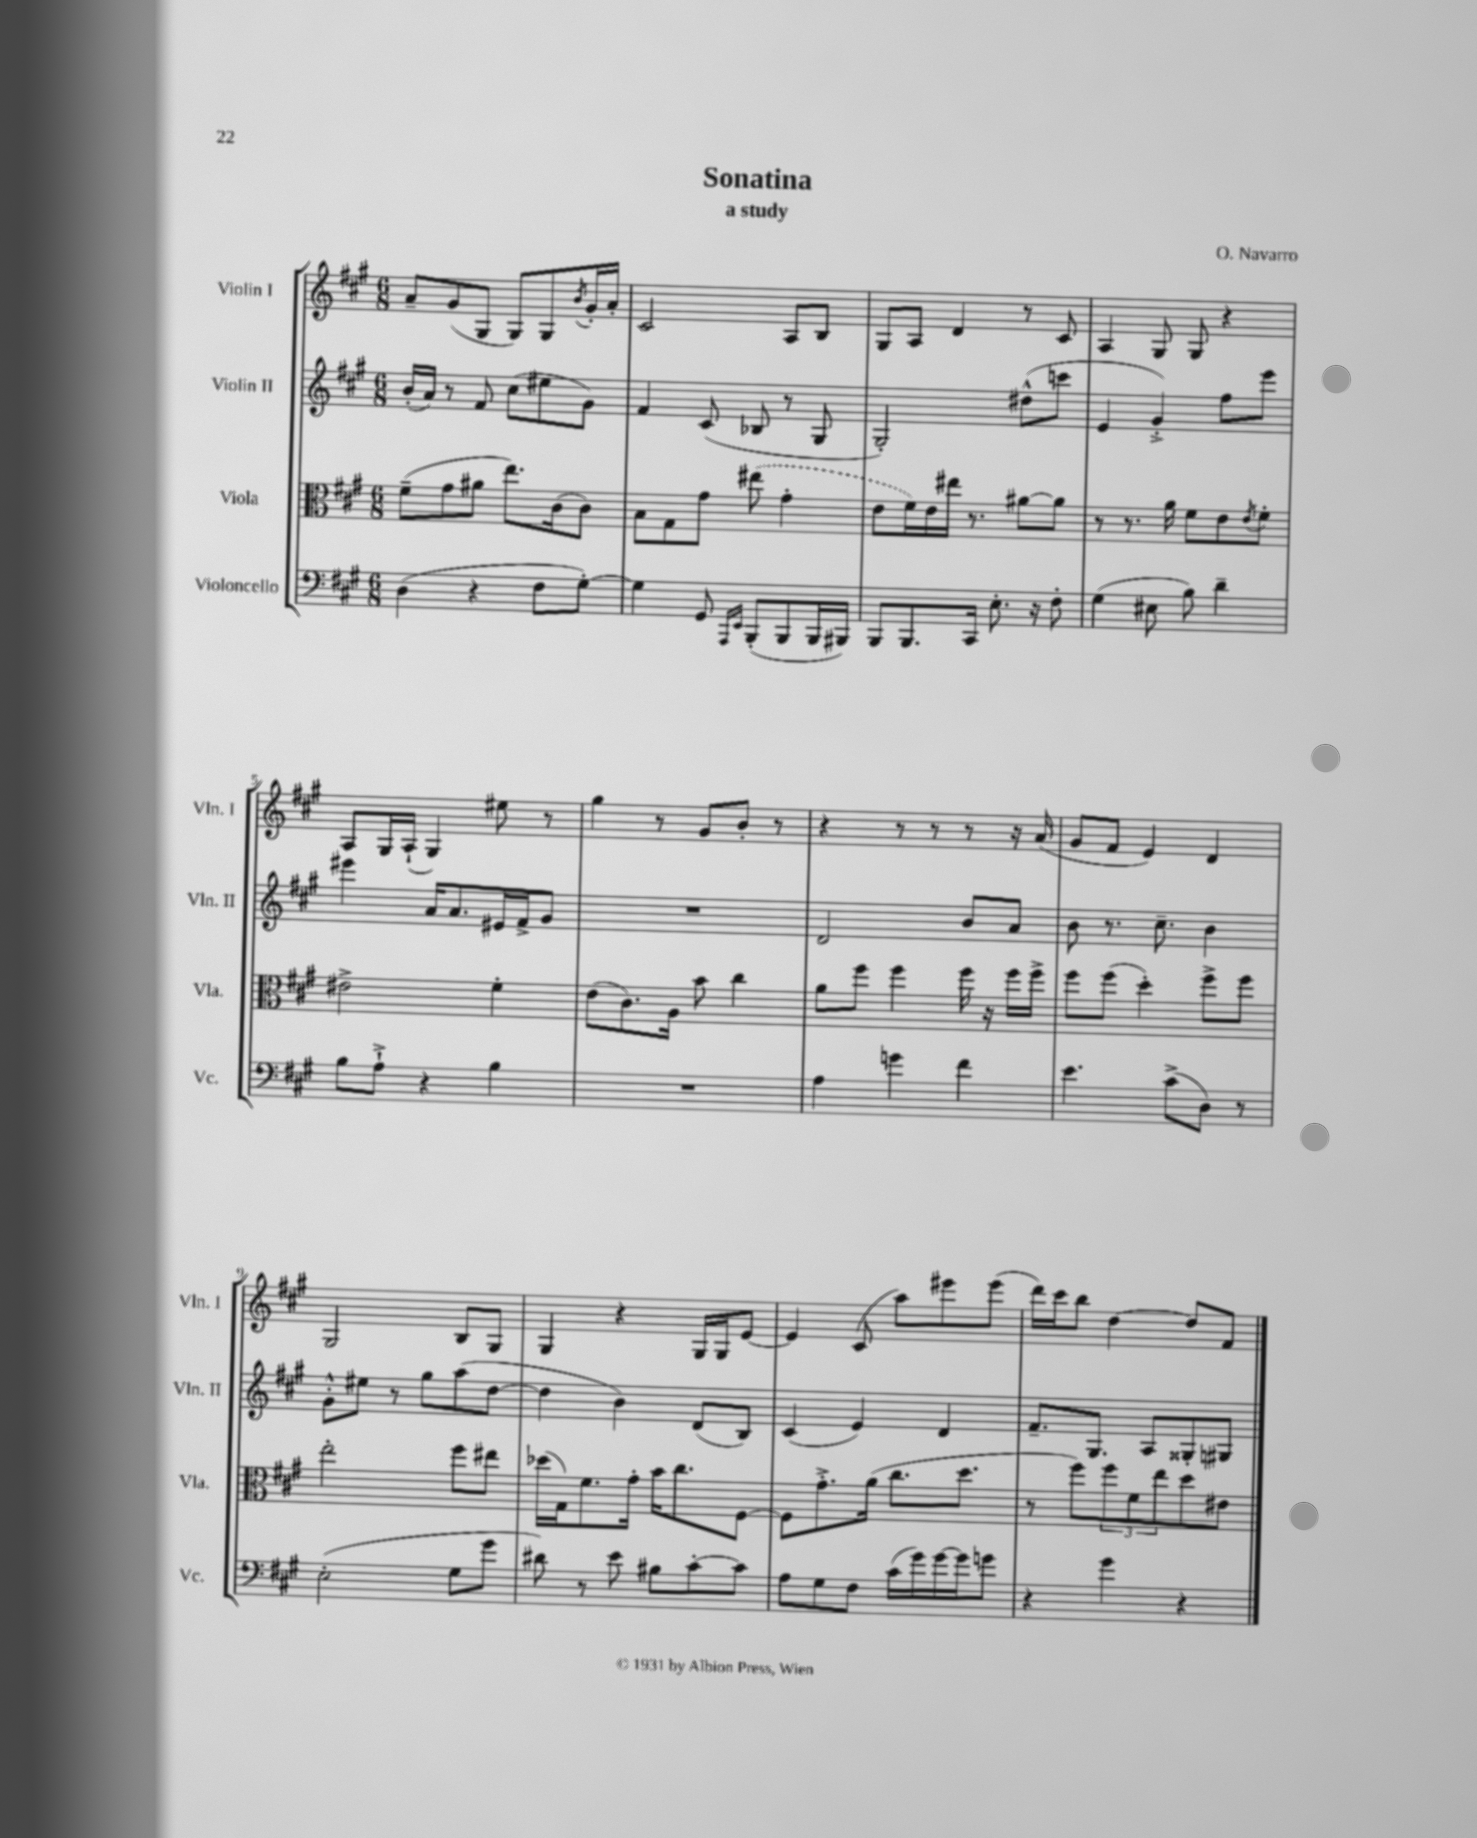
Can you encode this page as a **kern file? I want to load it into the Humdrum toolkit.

**kern	**kern	**kern	**kern
*staff4	*staff3	*staff2	*staff1
*clefF4	*clefC3	*clefG2	*clefG2
*k[f#c#g#]	*k[f#c#g#]	*k[f#c#g#]	*k[f#c#g#]
*M6/8	*M6/8	*M6/8	*M6/8
(4D	(8f#~	(16b'	8a~
.	.	16a)	.
.	8g#	8r	(8g#
4r	8a#	8f#	8G#
.	8.ee)	(8cc#	8G#)
8F#	.	8ee#	8G#
.	(16c#	.	.
.	.	.	8qb
[8G#')	8c#)	8g#)	16g#'
.	.	.	16a'
=	=	=	=
4G#]	8B	4f#	2c#
.	8G#	.	.
8GG#	8g#	(8c#	.
16qqAAA	.	.	.
16qqEE	.	.	.
(8BBB'	(8ee#	8B-	.
8BBB	4g#'	8r	8A
16BBB	.	8G#	8B
16BBB#)	.	.	.
=	=	=	=
8BBB	8e	2G#')	8G#
8.BBB	16f#)	.	8A
.	16e	.	.
.	16ee#	.	4d
16CC#	8.r	.	.
8.E'	.	.	.
.	[8a#	(8dd#^^	8r
16r	.	.	.
8F#'	8a#]	8ccc	8c#
=	=	=	=
(4G#	8r	4e	4A
.	8.r	.	.
8E#	.	4g#'^)	8G#
.	16a	.	.
8B)	8f#	.	8G#
4d~	8e	8ff#	4r
.	8qe	.	.
.	8f#'	8eee	.
=	=	=	=
8B	2e#^	4eee#	8A
8A`^	.	.	16G#
.	.	.	(16A`
4r	.	16a	4G#)
.	.	8.a	.
4B	4f#'	16e#	8ee#
.	.	16f#^	.
.	.	8g#	8r
=	=	=	=
2.r	(8e	2.r	4gg#
.	8.c#)	.	.
.	.	.	8r
.	16A	.	.
.	8b	.	8g#
.	4cc#	.	8b'
.	.	.	8r
=	=	=	=
4A	8a	2d	4r
.	8ff#	.	.
4g	4ff#	.	8r
.	.	.	8r
4f#	16ff#	8b	8r
.	16r	.	.
.	16ff#	8a	16r
.	16ff#^	.	(16a
=	=	=	=
4.e	8ff#	8b	8g#
.	(8ff#	8.r	8f#
.	4dd')	.	4e)
.	.	8.cc#~	.
(8c#^	.	.	.
8D)	8ff#^	4b	4d
8r	8ff#	.	.
=	=	=	=
(2E'	2ee'	8g#'^^	2G#
.	.	8ee#	.
.	.	8r	.
.	.	8gg#	.
8G#	8ff#	(8aa	8B
8g#	8ee#	[8dd	8G#
=	=	=	=
8d#)	(16dd-	4dd]	4G#
.	16G#)	.	.
8r	8.f#	.	.
8e	.	4b)	4r
.	16g#'	.	.
8B#	16b	.	.
.	8.cc#	.	.
[8c#'	.	(8d	16G#
.	.	.	16G#
8c#]	[8F#	8B)	[8e
=	=	=	=
8A	8F#]	(4c#	4e]
8G#	8.g#'^	.	.
8F#	.	4e)	(8c#
.	(16a	.	.
(16c#	8.cc#	.	8aa)
16g#)	.	.	.
[16g#	.	4d	8eee#
16g#]	8.dd	.	.
8g	.	.	(8eee#
=	=	=	=
4r	8r	8.f#~	16ddd)
.	.	.	16ccc#
.	8ff#)	.	8bb
.	.	8.G#	.
4g#	12ff#	.	[4dd
.	12f#	.	.
.	.	8A	.
.	12ee	.	.
4r	8dd	8G##'	8dd]
.	8e#	8G#	8f#
==	==	==	==
*-	*-	*-	*-
